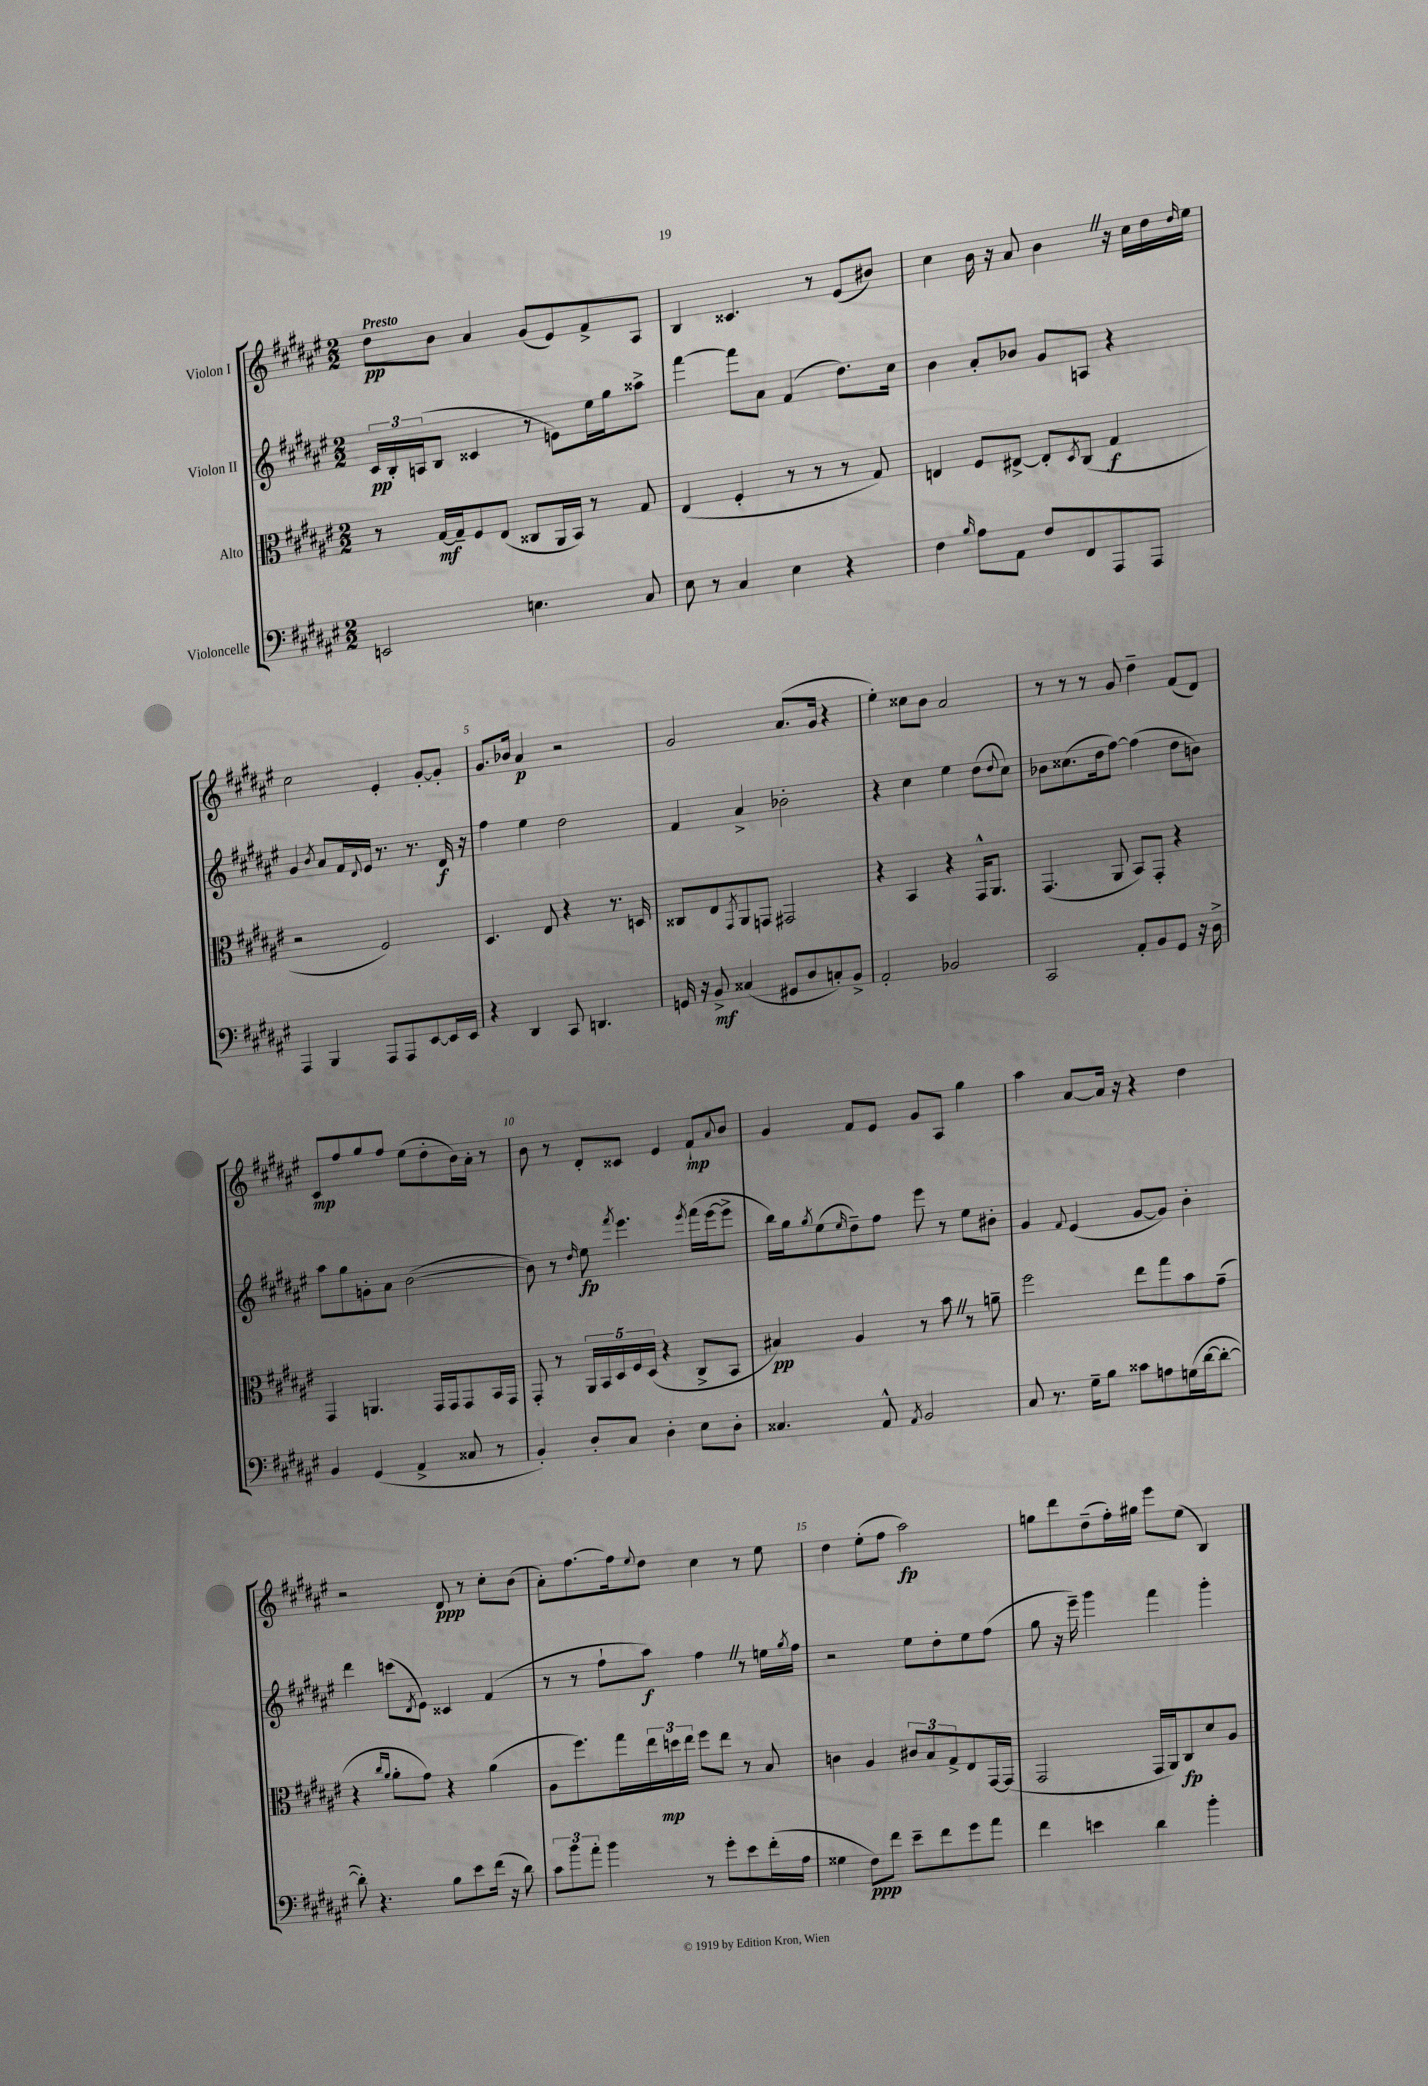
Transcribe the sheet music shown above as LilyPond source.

<<
\new StaffGroup <<
\new Staff = "s0" \with { instrumentName = "Violon I" } {
    \clef treble \key fis \major \numericTimeSignature \time 2/2 \tempo "Presto"
    dis''8\pp b'8 ais'4 gis'8( eis'8) fis'8-> ais8 |
    b4 cisis'4. r8 eis'8( bis'8) |
    cis''4 b'16 r16 ais'8 b'4 \once \override BreathingSign.text = \markup { \musicglyph "scripts.caesura.straight" } \breathe r16 cis''16 dis''16 \grace { dis''16 } eis''16 |
    cis''2 eis'4-. gis'8~-. gis'8-. |
    gis'8. bes'16 ais'4\p r2 |
    gis'2 ais'8.( gis'16 r4 |
    eis''4-.) cisis''8 b'8 ais'2 |
    r8 r8 r8 gis'8 dis''4-- fis'8( dis'8) |
    cis'8\mp fis''8 gis''8 fis''8 eis''8( dis''8-. b'16) ais'16-. r8 |
    b'8 r8 dis'8-. cisis'8 eis'4 fis'8-!\mp \appoggiatura { ais'8 } b'8 |
    gis'4 fis'8 eis'8 gis'8 ais8 gis''4 |
    ais''4 ais'8~ ais'16 r16 r4 dis''4 |
    r2 dis'8\ppp r8 cis''8-. b'8( |
    ais'8-.) fis''8.~ fis''16 \appoggiatura { eis''8 } dis''8 cis''4 r8 eis''8 |
    dis''4 eis''8-.( fis''8 ais''2\fp) |
    g''8 dis'''8 dis''8--( fis''16-.) gis''16 eis'''8 eis''8( b4) \bar "|." |
}
\new Staff = "s1" \with { instrumentName = "Violon II" } {
    \clef treble \key fis \major \numericTimeSignature \time 2/2
    \tuplet 3/2 { cis'16\pp b16-. a16( } b8 cisis'4 r8 e'8) eis''16 gis''16 aisis''8-> |
    fis'''4~ fis'''8 ais'8 fis'4( dis''8.) cis''16 |
    b'4 ais'8-. bes'8 gis'8 a8 r4 |
    gis'4 \acciaccatura { b'8 } ais'8 fis'16 \appoggiatura { dis'8 } eis'16 r8. r8. dis'16\f r16 |
    fis''4 eis''4 dis''2 |
    fis'4 ais'4-> bes'2-. |
    r4 cis''4 eis''4 dis''8( \appoggiatura { dis''8 } cis''8) |
    bes'8 cisis''8.( dis''16 fis''8~) fis''4( dis''8 b'8) |
    ais''8 gis''8 g'8-. ais'8 b'2~( |
    b'8) r8 \grace { dis''16 } eis''8\fp \acciaccatura { fis'''8 } eis'''4. \acciaccatura { eis'''8 } fis'''16( eis'''16~ eis'''8-> |
    b''16) gis''16 \acciaccatura { gis''8 } eis''8( \grace { eis''16 } dis''8--) fis''8 eis'''8 r8 eis''8 bis'8-. |
    gis'4 \appoggiatura { fis'8 } eis'4( gis'8~ gis'8) b'4-. |
    dis'''4 c'''8( \acciaccatura { dis'8 } eis'8) cisis'4 fis'4( |
    r8 r8 fis''8-! ais''8\f) fis''4 \once \override BreathingSign.text = \markup { \musicglyph "scripts.caesura.straight" } \breathe r8 e''16 \acciaccatura { gis''8 } fis''16 |
    r2 eis''8 dis''8-. eis''8 fis''8( |
    gis''8 r16 eis'''16--) gis'''4 fis'''4 gis'''4-. \bar "|." |
}
\new Staff = "s2" \with { instrumentName = "Alto" } {
    \clef alto \key fis \major \numericTimeSignature \time 2/2
    r8 gis16~\mf gis16-- fis8 eis8( cisis8 ais,16 b,16) r8 gis8 |
    eis4( fis4-. r8 r8 r8 gis8) |
    e4 fis8 eis8~-> eis8-. \acciaccatura { dis8 } cis8( gis4\f |
    r2 fis2) |
    dis4. eis8 r4 r8. d16 |
    cisis8 eis8 \acciaccatura { gis,8 } ais,8 g,8 gis,2 |
    r4 b,4 r4 gis,16-^ ais,8. |
    gis,4.( ais,8 b,8) gis,8-. r4 |
    gis,4 a,4. gis,16 gis,16 gis,8 b,16 gis,16 |
    gis,8-. r8 \tuplet 5/4 { ais,16 b,16 dis16 fis16 dis16( } r4 cis8-> b,8 |
    bis4\pp) ais4 r8 b'8 \once \override BreathingSign.text = \markup { \musicglyph "scripts.caesura.straight" } \breathe r8 a'8-- |
    fis''2 eis''8 gis''8 b'8 gis'8--( |
    r4 \grace { cis''16 ais'16 } ais'8-. gis'8) r4 ais'4( |
    ais8 fis''8.) gis''16 \tuplet 3/2 { eis''16 d''16\mp eis''16 } fis''8 eis''8 r8 b8 |
    c'4 ais4 \tuplet 3/2 { cis'8 b8 gis8-> } eis8 gis,16~ gis,16( |
    gis,2 gis,16 ais,16) cis8\fp dis'8 ais8 \bar "|." |
}
\new Staff = "s3" \with { instrumentName = "Violoncelle" } {
    \clef bass \key fis \major \numericTimeSignature \time 2/2
    e,2 e4. cis8 |
    eis8 r8 cis4 eis4 r4 |
    fis4 \grace { b16 } ais8 ais,8 fis8 fis,8 ais,,8 ais,,8 |
    ais,,4 b,,4 ais,,8 ais,,8 eis,8~ eis,16 eis,16 |
    r4 dis,4 cis,8 d,4. |
    g,16 r16 b,8->\mf cisis4( gis,8 dis8 c8-.) b,8-> |
    ais,2-. bes,2 |
    cis,2 ais,8-. b,8 gis,8 r16 dis16-> |
    b,4 gis,4( ais,4-> cisis8 r8 |
    b,4-.) dis8-. cis8 dis4-. eis8 dis8-. |
    cisis4. ais,8-^ \acciaccatura { ais,8 } b,2 |
    cis8 r8. gis16-- b8 cisis'8 a8 g16( dis'16~ dis'8~-. |
    dis'8-.) r4. b8 eis'8 fis'16( r16 dis'8) |
    \tuplet 3/2 { cis'8 b'8 ais'8-. } b'4 r8 gis'8-. eis'8 fis'16-.( ais16 |
    gisis4 fis8\ppp) fis'8 eis'8-- fis'8 gis'8 ais'8 |
    fis'4 e'4 dis'4 b'4-. \bar "|." |
}
>>
>>
\layout { \context { \Score \override BarNumber.break-visibility = ##(#f #t #t) barNumberVisibility = #(every-nth-bar-number-visible 5) } }
